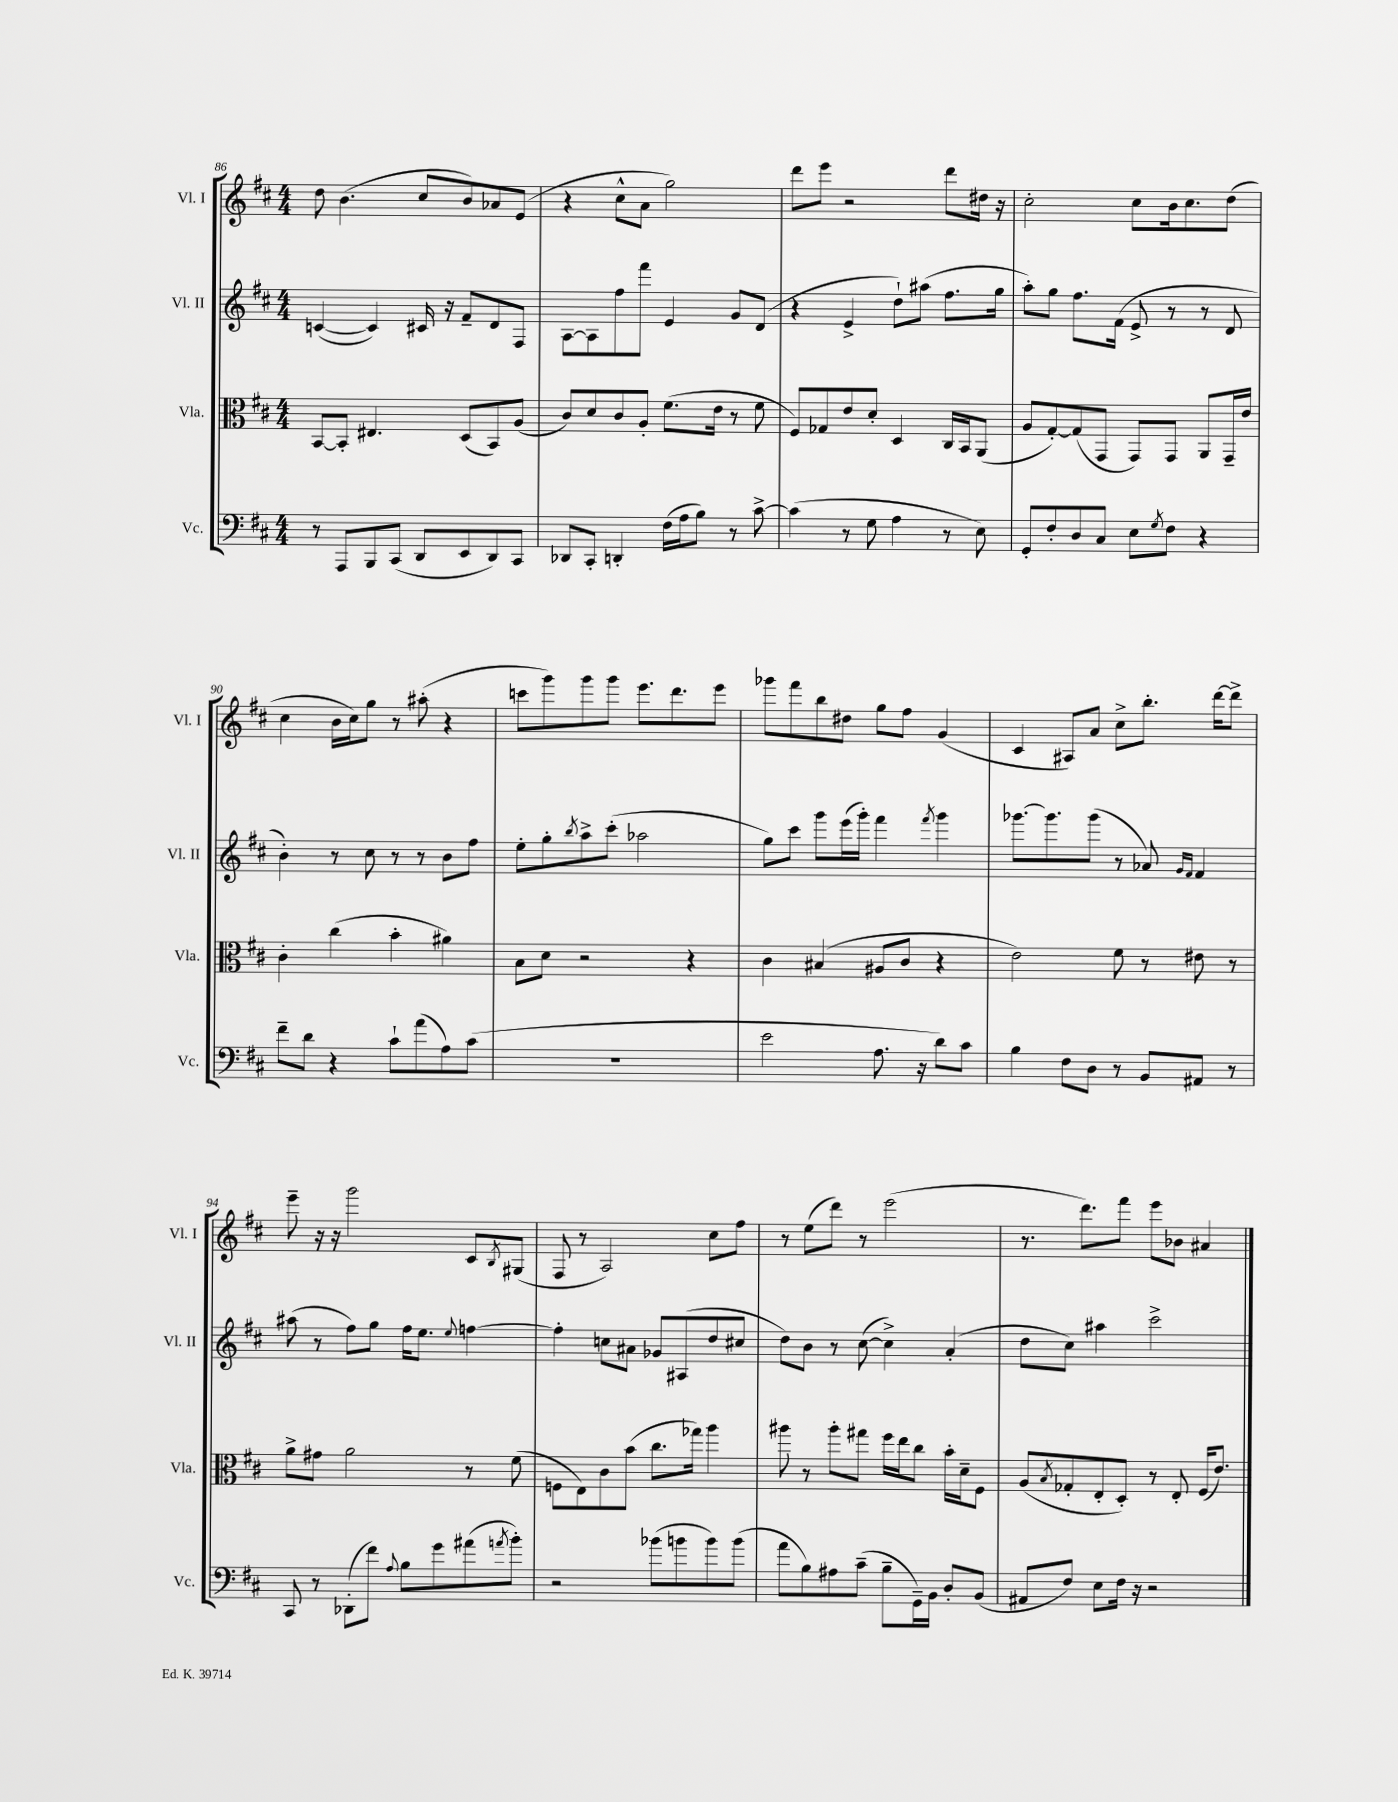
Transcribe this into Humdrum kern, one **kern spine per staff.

**kern	**kern	**kern	**kern
*staff4	*staff3	*staff2	*staff1
*clefF4	*clefC3	*clefG2	*clefG2
*k[f#c#]	*k[f#c#]	*k[f#c#]	*k[f#c#]
*M4/4	*M4/4	*M4/4	*M4/4
8r	[8BB/L	([4c/	8dd\
8AAA/L	8BB'/]J	.	(4.b\
8BBB/	4.E#/	4c/])	.
(8CC#/J	.	.	.
8DD/L	.	16c#/	8cc#/L
.	.	16r	.
8EE/	(8D/L	8f#~/L	8b/)
8DD/)	8BB/)	8d/	8a-/
8CC#/J	(8A/J	8F#/J	(8e/J
=	=	=	=
8DD-/L	8c#/L)	[8A\L	4r
8CC#'/J	8d/	8A\]	.
4DD'/	8c#/	8ff#\	8cc#^^\L
.	8A'/J	8fff#\J	8a\J
(16F#\LL	(8.f#\L	4e/	2gg\)
16A\J	.	.	.
8B\J)	.	.	.
.	16e\Jk	.	.
8r	8r	8g/L	.
[8c#^\	8f#\	(8d/J	.
=	=	=	=
(4c#\]	8F#/L)	4r	8ddd\L
.	8G-/	.	8eee\J
8r	8e/	4e^/	2r
8G\	8d'/J	.	.
4A\	4D/	8dd`\L)	.
.	.	(8aa#\J	.
8r	16C#/LL	8.ff#\L	8ddd\L
.	16BB/J	.	.
8E\)	(8AA/J	.	16dd#\Jk
.	.	16gg\Jk	16r
=	=	=	=
8GG'/L	8A/L	8aa'\L)	2cc#'\
8F#'/	[8G'/)	8gg\J	.
8D/	(8G/]	8.ff#\L	.
8C#/J	8GG/J	.	.
.	.	(16f#\Jk	.
8E\L	8GG/L)	8e^/	8cc#\L
8qG/	.	.	.
8F#\J	8GG/J	8r	16b\k
.	.	.	8.cc#\
4r	8AA/L	8r	.
.	16GG~/L	8d/	(8dd\J
.	16e/JJ	.	.
=	=	=	=
8f#~\L	4c#'\	4b'\)	4cc#\
8d\J	.	.	.
4r	(4cc#\	8r	16b\LL
.	.	.	16cc#\J)
.	.	8cc#\	8gg\J
8c#`\L	4b'\	8r	8r
(8a\	.	8r	(8aa#'\
8A\)	4a#\)	8b\L	4r
(8c#\J	.	8ff#\J	.
=	=	=	=
1r	8B\L	8ee'\L	8ccc\L
.	8d\J	8gg'\	8ggg\)
.	.	8qbb/	.
.	2r	8aa^\	8ggg\
.	.	(8ccc#'\J	8ggg\J
.	.	2aa-\	8.eee\L
.	.	.	8.ddd\
.	4r	.	.
.	.	.	8eee\J
=	=	=	=
2e\	4c#\	8gg\L)	8ggg-\L
.	.	8ccc#\J	8fff#\
.	(4B#/	8ggg\L	8bb\
.	.	(16eee\L	8dd#\J
.	.	16ggg'\JJ)	.
8.A\	8A#/L	4fff#\	8gg\L
.	8c#/J	.	8ff#\J
16r	.	.	.
.	.	8qfff#/	.
8d\L)	4r	4ggg\	(4g/
8c#\J	.	.	.
=	=	=	=
4B\	2e\)	[8.ggg-\L	4c#/
.	.	8.ggg-\]	.
8F#\L	.	.	8A#/L)
8D\J	.	(8ggg-\J	8a/J
8r	8f#\	8r	8cc#^\L
8BB/L	8r	8a-/)	8.bb'\J
.	.	16qqg/LL	.
.	.	16qqf#/JJ	.
8AA#/J	8e#\	4f#/	.
.	.	.	[16ddd\LK
8r	8r	.	8ddd^\]J
=	=	=	=
8CC#/	8a^\L	(8aa#\	8eee~\
8r	8g#\J	8r	16r
.	.	.	16r
(8DD-'\L	2a\	8ff#\L)	2ggg\
8f#\J)	.	8gg\J	.
8qqA/	.	.	.
8B\L	.	16ff#\LK	.
.	.	8.ee\J	.
8g\	.	.	.
.	.	8qqee/	.
(8a#\	8r	[4ff\	8c#/L
8qa/	.	.	8qB/
8b'\J)	(8f#\	.	(8G#/J
=	=	=	=
2r	8F\L	4ff'\]	8F#/
.	8E\)	.	8r
.	8c#\	8cc\L	2A/)
.	(8b\J	8a#\J	.
(8b-\L	8.cc#\L	8g-/L	.
8b\	.	(8A#/	.
.	16gg-\Jk)	.	.
8b\)	4aa\	8dd/	8cc#\L
(8b\J	.	8cc#/J	8ff#\J
=	=	=	=
8a\L	8aa#\	8dd\L)	8r
8B\)	8r	8b\J	(8ee\L
8A#\	8aa#'\L	8r	8ddd\J)
(8c#~\J	8gg#\J	([8cc#\	8r
8B~\L	16ff#\LL	4cc#^\])	(2eee\
.	16ee\J	.	.
16GG~\L)	8cc#\J	.	.
16BB\JJ	.	.	.
8D'/L	16b'\LL	(4a'/	.
.	16d~\J	.	.
(8BB/J	8F#\J	.	.
=	=	=	=
8AA#/L	(8A/L	8dd\L	8.r
.	8qB/	.	.
8F#/J)	8G-'/	8cc#\J)	.
.	.	.	8.ddd\L)
8E\L	8E'/	4aa#\	.
16F#\Jk	8D'/J)	.	8fff#\J
16r	.	.	.
2r	8r	2ccc#^\	8eee\L
.	8E'/	.	8b-\J
.	(16F#/LK	.	4a#/
.	8.e/J)	.	.
==	==	==	==
*-	*-	*-	*-
